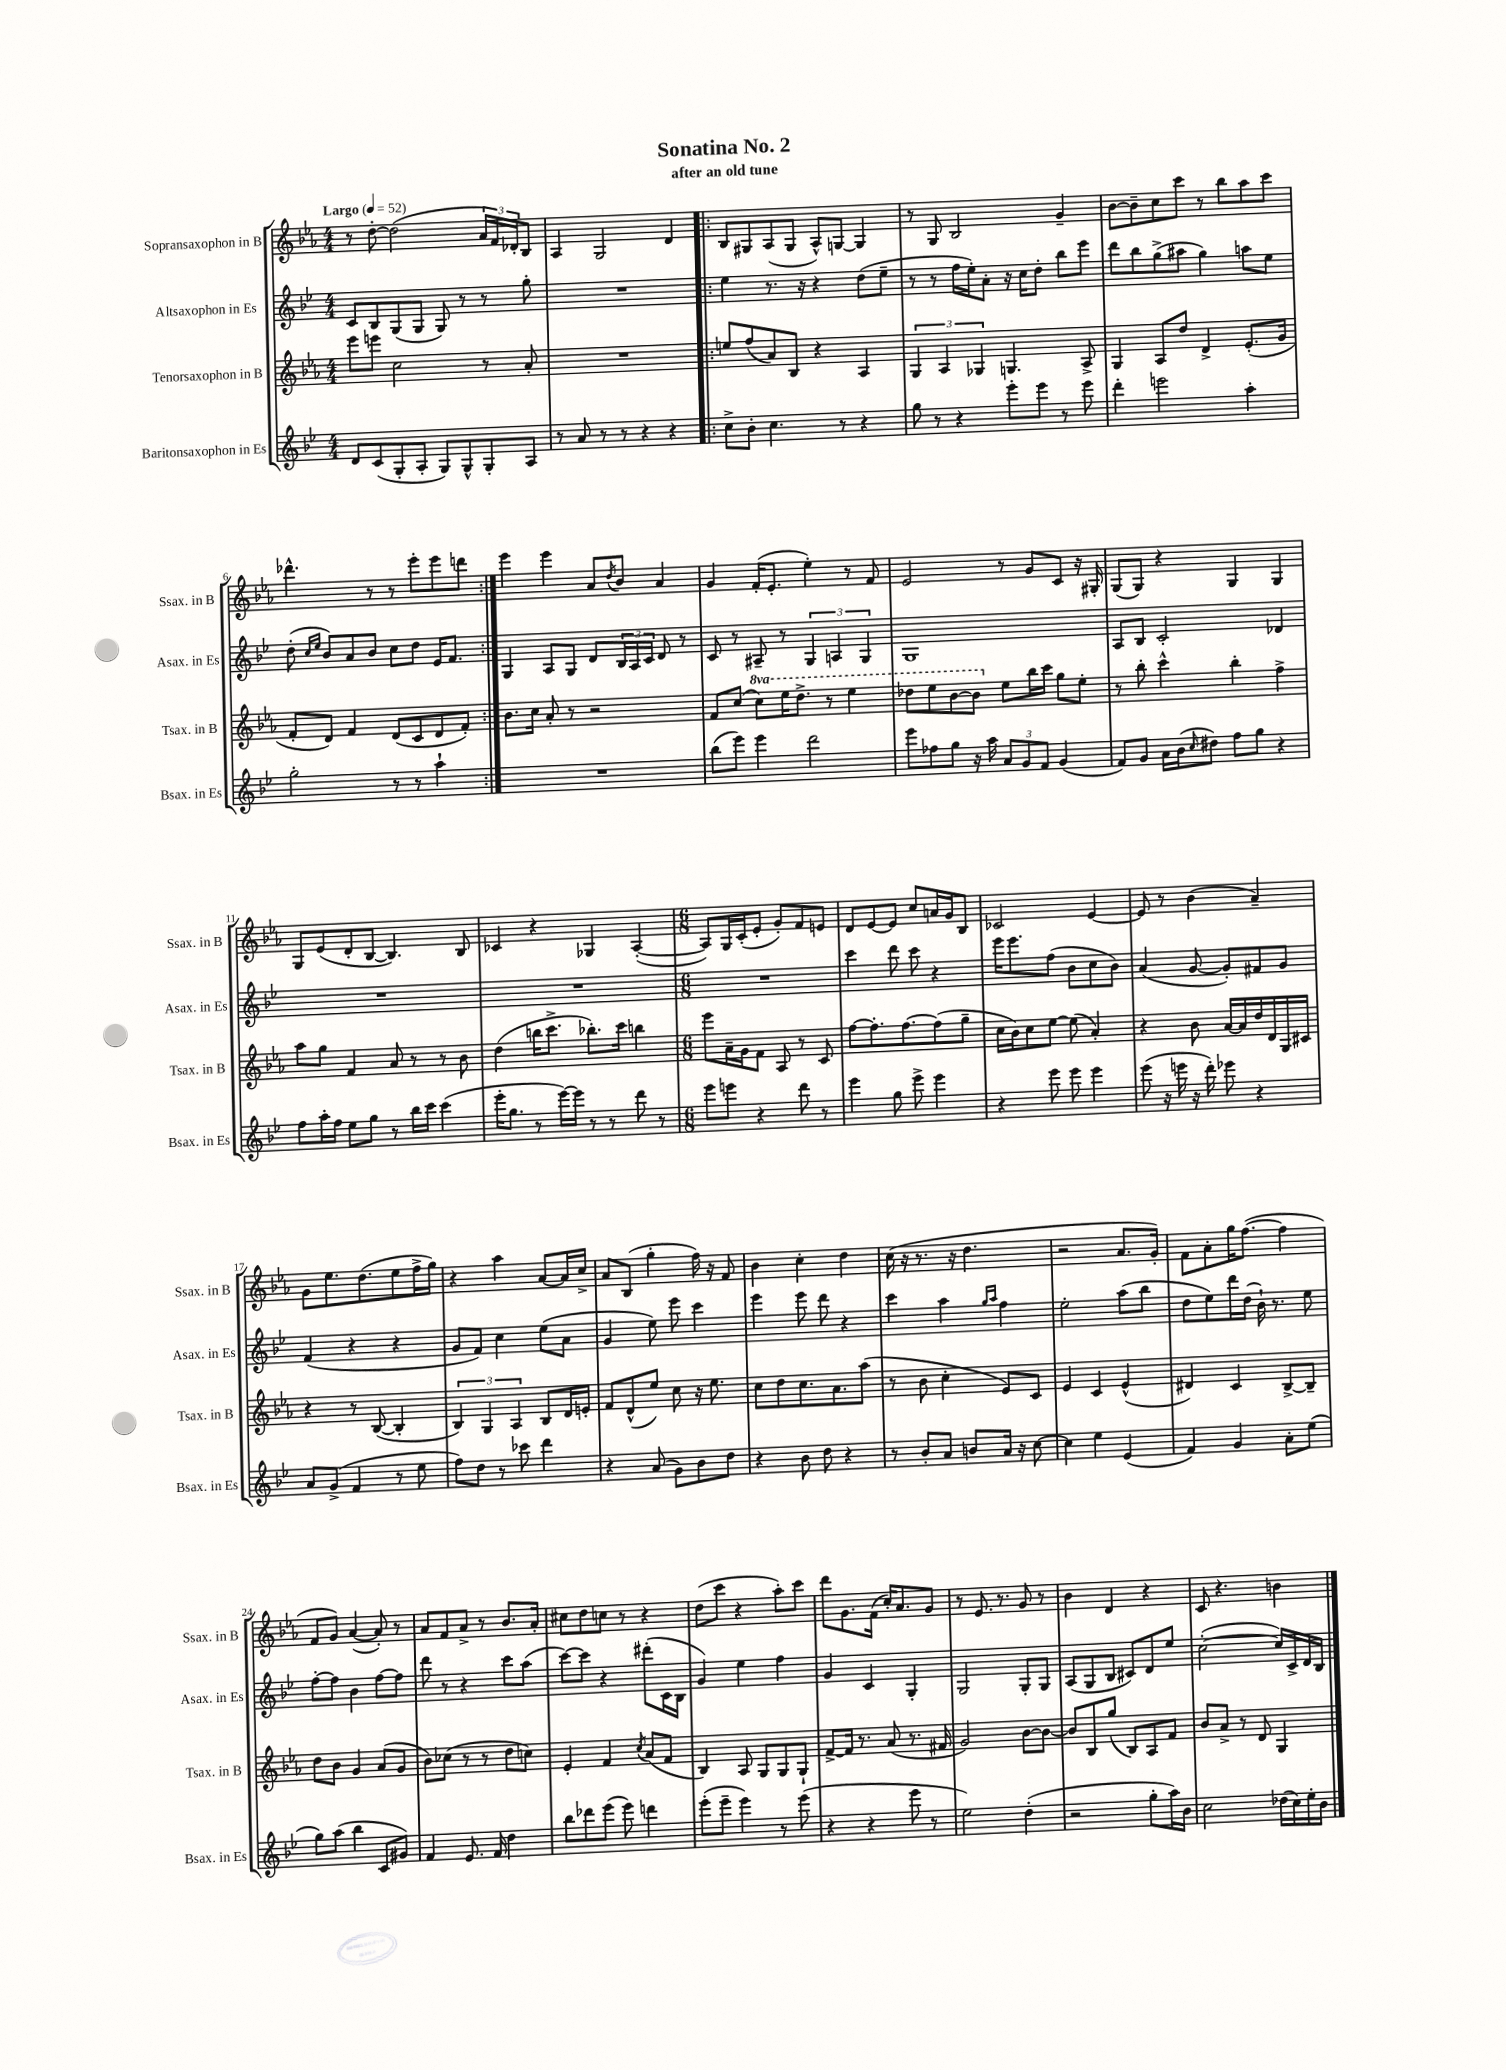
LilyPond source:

\header { title = "Sonatina No. 2" subtitle = "after an old tune" }
<<
\new StaffGroup <<
\new Staff = "s0" \with { instrumentName = "Sopransaxophon in B" shortInstrumentName = "Ssax. in B" } {
    \clef treble \key ees \major \numericTimeSignature \time 4/4 \tempo "Largo" 4 = 52
    r8 d''8~-. d''2( \tuplet 3/2 { aes'16 f'16) des'16-. } bes8 |
    aes4 g2 d'4 |
    \repeat volta 2 { bes8 gis8 aes8( gis8 aes8-^) g8~ g4 |
    r8 g8 bes2 g'4-- |
    bes'8~ bes'8-- c''8 c'''8 r8 bes''8 aes''8 c'''8 |
    des'''4.-^ r8 r8 ees'''8-. ees'''8 d'''8 | }
    ees'''4 ees'''4 aes'8 \acciaccatura { d''8 } bes'8 aes'4 |
    g'4 f'16-.( ees'8.-. ees''4-.) r8 f'8 |
    ees'2 r8 g'8 c'8 r16 gis16-. |
    g8( g8) r4 g4 g4 |
    g8 ees'8( d'8-. bes8~ bes4.) bes8 |
    ces'4 r4 ges4 aes4~-.( |
    \numericTimeSignature \time 6/8 aes8) g16 c'16-.( ees'8-. g'8-.) f'8 e'8 |
    d'8 ees'8~ ees'8 c''8 a'16 g'16 bes8 |
    ces'2 ees'4~ |
    ees'8 r8 bes'4( aes'4--) |
    g'8 ees''8. d''8.( ees''8 f''16-> g''16) |
    r4 aes''4 aes'8~ aes'16 c''16-> |
    aes'8 bes8( g''4-. f''16) r16 f'8 |
    bes'4 c''4-. d''4 |
    c''16( r16 r8. r16 d''4. |
    r2 aes'8. g'16-.) |
    f'8 aes'8-. g''16 f''8.~( f''4 |
    f'8 g'8) aes'4~( aes'8-.) r8 |
    aes'8 f'8 aes'8-> r8 bes'8. aes'16-. |
    cis''8 d''8 c''8 r8 r4 |
    d''8( c'''8 r4 aes''8-.) c'''8 |
    d'''8 g'8. f'16( c''16-.) aes'8. g'8 |
    r8 ees'8. r8. g'8 r8 |
    bes'4 d'4 r4 |
    c'8 r4. b'4 \bar "|." |
}
\new Staff = "s1" \with { instrumentName = "Altsaxophon in Es" shortInstrumentName = "Asax. in Es" } {
    \clef treble \key bes \major \numericTimeSignature \time 4/4
    c'8 bes8 g8( g8 g8) r8 r8 g''8-. |
    R1 |
    \repeat volta 2 { ees''4 r8. r16 r4 d''8( ees''8-- |
    r8 r8 f''16 ees''16-.) a'8-. r16 c''16 d''8-. bes''8 ees'''8 |
    d'''8 bes''8 g''8->( ais''8 g''4) a''8 ees''8 |
    d''8-.( \grace { c''16 ees''16 } bes'8) a'8 bes'8 c''8 d''8 ees'16 f'8. | }
    g4 a8 g8 d'8 \tuplet 3/2 { bes16 a16 c'16 } d'8 r8 |
    c'8 r8 ais8-- r8 \tuplet 3/2 { g4 a4 g4 } |
    g1 |
    a8 bes8 c'2-. des'4 |
    R1 |
    R1 |
    \numericTimeSignature \time 6/8 R2. |
    c'''4 d'''8 c'''8 r4 |
    ees'''16 ees'''8. f''8( bes'8 c''8 bes'8) |
    a'4( g'8~ g'8-.) fis'8 g'8 |
    f'4( r4 r4 |
    g'8 f'8) c''4 ees''8( a'8 |
    g'4 ees''8) ees'''8 c'''4 |
    ees'''4 ees'''8 d'''8 r4 |
    c'''4 a''4 \grace { g''16 a''16 } f''4 |
    ees''2-. a''8( bes''8 |
    d''8 ees''8) d'''16 d''16( bes'16-!) r8. ees''8 |
    f''8~-. f''8 bes'4 f''8~ f''8 |
    d'''8 r8 r4 c'''8 a''8( |
    c'''8~) c'''8 r4 dis'''8-.( c'16 bes16 |
    g'4) ees''4 f''4 |
    g'4 c'4 g4-. |
    g2 g8-. g8 |
    a8( g8 bes8 cis'8) d'8 ees''8 |
    c''2~-.( c''16) c'16-> d'16 bes16 \bar "|." |
}
\new Staff = "s2" \with { instrumentName = "Tenorsaxophon in B" shortInstrumentName = "Tsax. in B" } {
    \clef treble \key ees \major \numericTimeSignature \time 4/4 \set Staff.ottavationMarkups = #ottavation-simple-ordinals
    ees'''8 e'''8 c''2 r8 aes'8-. |
    R1 |
    \repeat volta 2 { e''8 f''8( aes'8) bes8 r4 aes4 |
    \tuplet 3/2 { g4 aes4 ges4 } g4. aes8-> |
    g4 aes8 d''8 d'4-> ees'8.-.( g'16 |
    f'8-. d'8) f'4 d'8( c'8 d'8 f'8-.) | }
    bes'8. c''16 aes'8-. r8 r2 |
    f'8 c''8( \ottava #1 c'''8) ees'''16 d'''8.-> r8 ees'''4 |
    des'''8 ees'''8 bes''8~ bes''8 \ottava #0 ees''8 bes''16 c'''16 g''8 ees''8-. |
    r8 bes''8-. c'''4-^ bes''4-. f''4-> |
    aes''8 g''8 f'4 aes'8 r8 r8 bes'8 |
    d''4( b''16 c'''8.-> bes''8.-.) c'''16 b''4 |
    \numericTimeSignature \time 6/8 ees'''8 aes'16-- g'16 f'8 aes8 r8 c'8 |
    f''8~ f''8.-. f''8.~ f''8( g''8-- |
    c''16 bes'16) c''8 ees''8~ ees''8( aes'4-.) |
    r4 bes'8 aes'16~ aes'16 d''16 d'16 g16 cis'16 |
    r4 r8 bes8~( bes4-. |
    \tuplet 3/2 { bes4) g4 aes4 } bes8 d'16 e'16-. |
    f'8 d'8-^( ees''8) c''8 r16 ees''8. |
    c''8 d''8 c''8. aes'8. aes''8( |
    r8 bes'8 c''4-. ees'8) c'8 |
    ees'4 c'4 ees'4-^( |
    dis'4) c'4 bes8~-> bes8-- |
    d''8 bes'8 g'4 aes'8( g'8 |
    bes'8) ces''8( r8 r8 d''8 c''8) |
    ees'4-. f'4 \acciaccatura { c''8 } aes'8( f'8 |
    bes4) aes8 g8 g8 g8-! |
    f'8~-> f'16 r8. aes'8( r8. fis'16 |
    g'2) bes'8~ bes'8~ |
    bes'8 bes8 g''8( bes8) aes8 f'8 |
    bes'8 aes'8-> r8 d'8 g4 \bar "|." |
}
\new Staff = "s3" \with { instrumentName = "Baritonsaxophon in Es" shortInstrumentName = "Bsax. in Es" } {
    \clef treble \key bes \major \numericTimeSignature \time 4/4
    d'8 c'8( g8-. a8-. g8) g8-^ g8-. a8 |
    r8 a'8 r8 r8 r4 r4 |
    \repeat volta 2 { c''8-> bes'8-. c''4. r8 r4 |
    g''8 r8 r4 ees'''8-. ees'''8 r8 ees'''8 |
    d'''4-. e'''2 a''4-. |
    g''2-. r8 r8 a''4-! | }
    R1 |
    bes''8( ees'''8) ees'''4 d'''2 |
    ees'''8 fes''8 g''8 r16 a''16 \tuplet 3/2 { a'8 g'8 f'8 } g'4( |
    f'8) g'8 a'16 bes'16( \grace { c''16 } dis''8) f''8 g''8 r4 |
    f''8 a''16-. f''16 ees''8 g''8 r8 bes''16 c'''16 c'''4( |
    ees'''16-. g''8. r8 ees'''16~) ees'''16 r8 r8 d'''8 r8 |
    \numericTimeSignature \time 6/8 ees'''8 e'''8 r4 d'''8 r8 |
    ees'''4 g''8 ees'''8-> ees'''4 |
    r4 ees'''8 ees'''8 ees'''4 |
    ees'''8( r16 e'''16 r16 d'''16-.) ees'''8 r4 |
    a'8 g'8->( f'4 r8 ees''8 |
    f''8) d''8 r8 ces'''8 d'''4 |
    r4 a'8( g'8) bes'8 d''8 |
    r4 bes'8 d''8 r4 |
    r8 bes'8-. a'8 b'8 a'16 r16 c''8~ |
    c''4 ees''4 ees'4( |
    f'4) g'4 a'8-. ees''8( |
    g''8) a''8( bes''4 c'8 gis'8) |
    f'4 ees'8. f'16 d''4 |
    bes''8 des'''8 ees'''8( ees'''8) d'''4 |
    ees'''8-.( ees'''8-- ees'''4) r8 ees'''8( |
    r4 r4 ees'''8 r8 |
    ees''2) d''4-.( |
    r2 g''8-. a''16) bes'16 |
    c''2 des''16( c''16) ees''16-. bes'16 \bar "|." |
}
>>
>>
